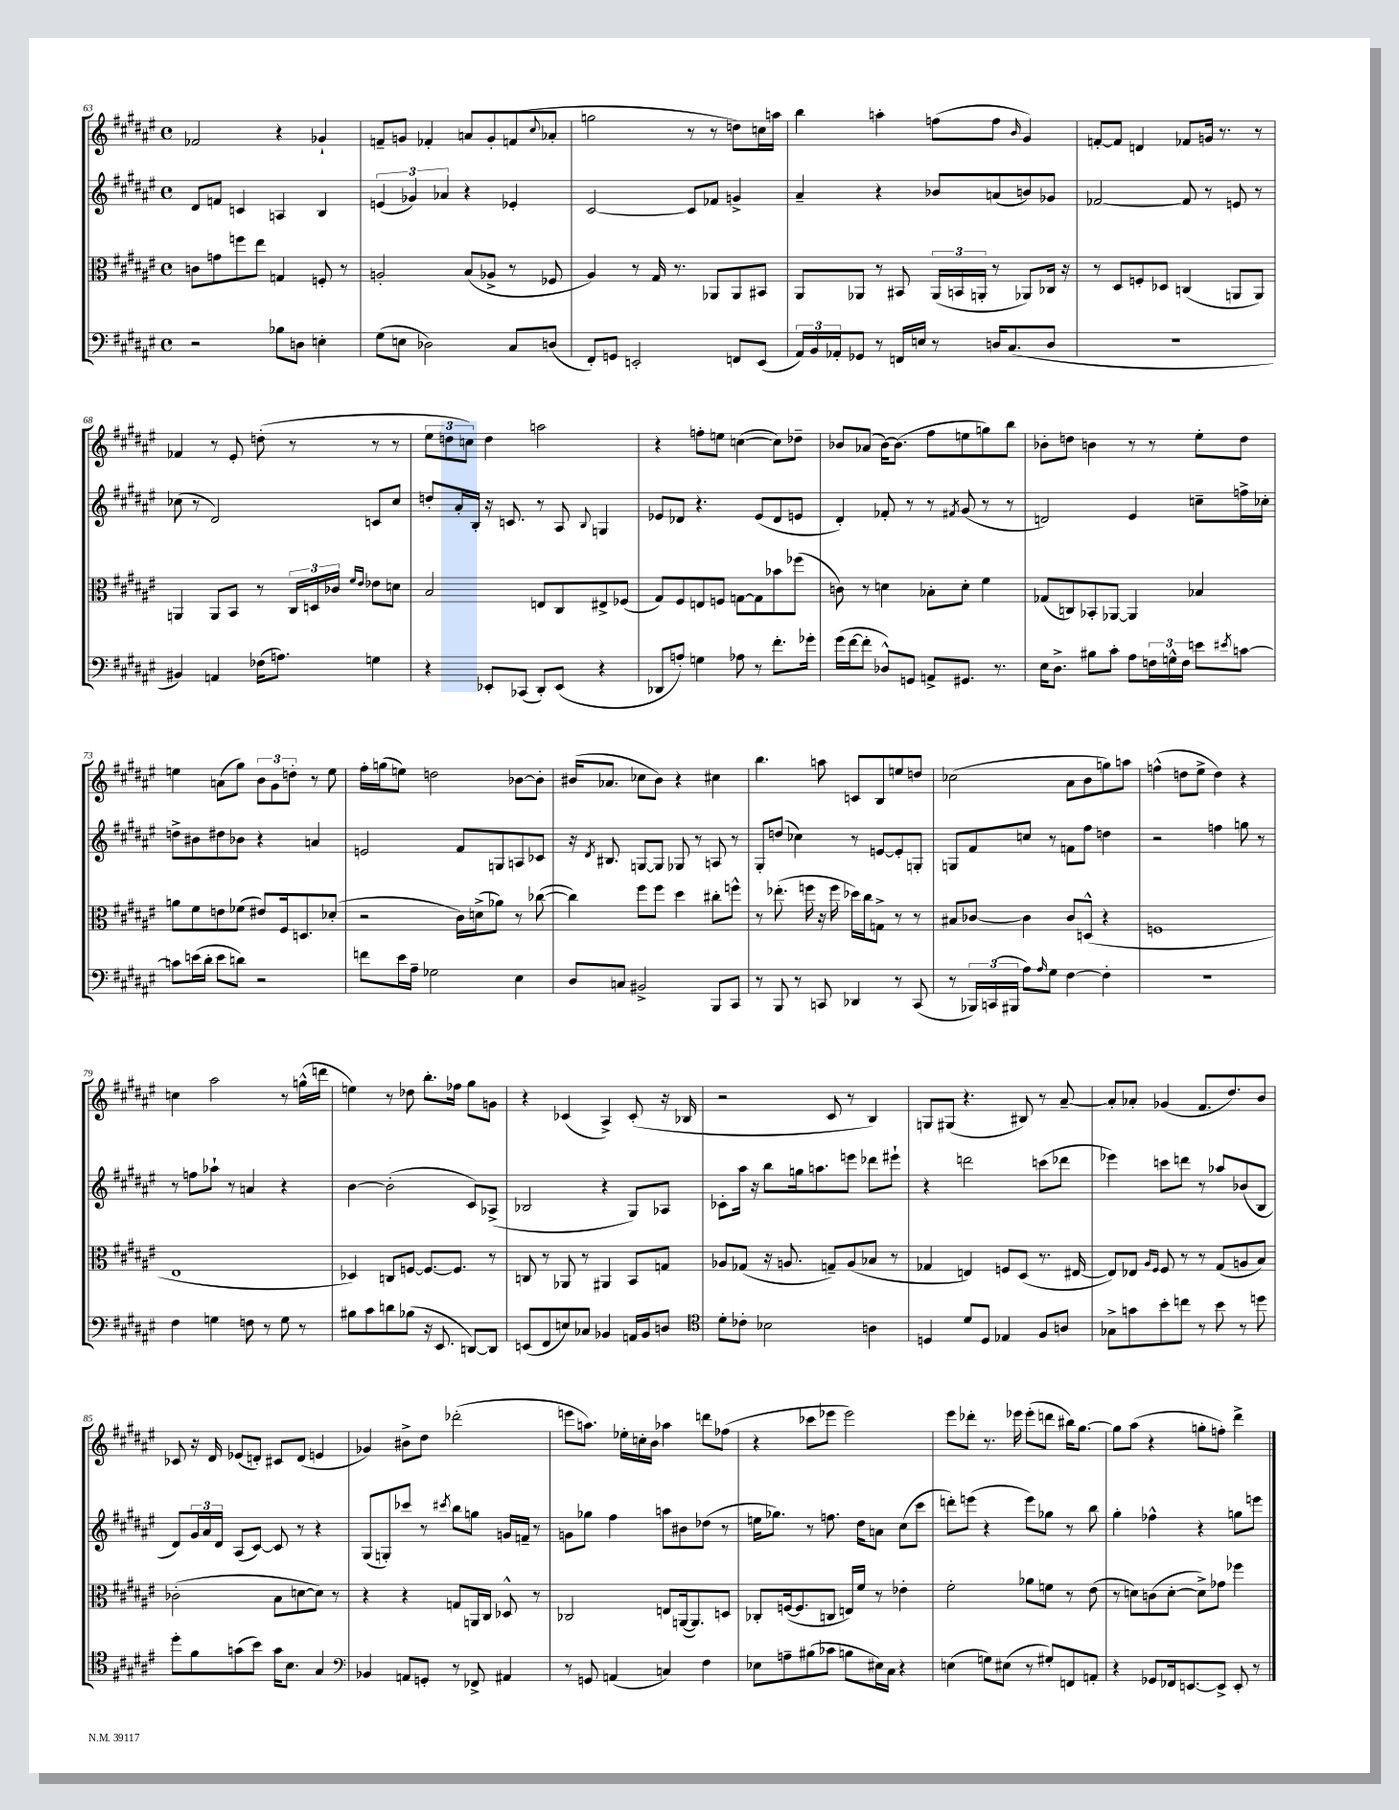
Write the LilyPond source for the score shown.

<<
\new StaffGroup <<
\new Staff = "s0" {
    \clef treble \key fis \major \defaultTimeSignature \time 4/4
    fes'2 r4 ges'4-! |
    f'8-- g'8 fes'4-. a'8 g'8-. f'8( \appoggiatura { cis''8 } aes'8-. |
    g''2 r8 r8 d''8) c''16 a''16 |
    b''4 a''4-. f''8( f''8 \grace { b'16 } gis'4) |
    f'8~-. f'8 d'4 fes'8 g'16 r8. r8 |
    fes'4 r8 eis'8-. d''8-.( r8 r8 r8 |
    \tuplet 3/2 { eis''8 d''8 c''8) } d''4 a''2 |
    r4 f''8-. e''8 c''4~( c''8) des''8-- |
    bes'8 aes'8( bes'16~) bes'8.( fis''8 e''8 g''8) b''8 |
    bes'8-. d''8 b'4 r8 r8 eis''8-. d''8 |
    e''4 a'8( gis''8) \tuplet 3/2 { b'8 gis'8 d''8-. } r8 e''8 |
    fis''16-. g''16( e''8) d''2 bes'8~ bes'8-. |
    bis'16( aes'8. ces''8 bis'8) r4 cis''4 |
    b''4. a''8 c'8 b8 e''8 d''8 |
    ces''2( ais'8 b'8 g''8) a''8 |
    f''4-^( d''8 eis''8-> d''4) r4 |
    c''4 ais''2 r8 g''16-^( d'''16 |
    e''4) r8 des''8 b''8.-. fes''16 gis''8 g'8 |
    r4 ces'4( ais4->) ces'8-.( r16 bes16 |
    r2 cis'8 r8 b4) |
    g8 gis8( r4. bis8) r8 ais'8~-- |
    ais'8-. aes'8-. ges'4( fis'8. dis''8.) b'8 |
    ces'8 r16 dis'16 ees'8( d'8-.) cis'8 d'8( e'4 |
    ges'4) bis'8-> dis''8 des'''2-.( |
    e'''8 a''8.) ees''16-. c''16-. b'16 aes''4 d'''8 fes''8( |
    r4 ces'''8 ees'''8 ees'''2) |
    eis'''8 des'''8-. r8. ees'''16 ees'''8-.( d'''8 bis''16) gis''8.~ |
    gis''8 ais''8( r4 g''8-. f''8-.) dis'''4-> \bar "|." |
}
\new Staff = "s1" {
    \clef treble \key fis \major \defaultTimeSignature \time 4/4
    dis'8 f'8 c'4 a4 b4 |
    \tuplet 3/2 { e'4( ges'4) aes'4 } r4 ees'4-. |
    cis'2~ cis'8 fes'8 g'4-> |
    ais'4-- r4 bes'8 a'8( b'8) ges'8 |
    fes'2~ fes'8 r8 e'8 r8 |
    ces''8( r8 dis'2) c'8 ces''8 |
    d''8-. ais'16-. b16-. r16 c'8. r8 ais8 \appoggiatura { b8 } g4 |
    ees'8 des'8 r4. ees'8( des'8 e'8 |
    dis'4-.) fes'8-. r8 r8 \acciaccatura { fis'8 } gis'8( r8 r8 |
    d'2) eis'4 c''8-- f''16-> ces''16-. |
    d''8-> bis'8 dis''8 bes'8 r4 a'4 |
    e'2 fis'8 g8 a8 ces'8 |
    r16 \acciaccatura { dis'8 } bis8. g8~ g8 ges8 r8 a8 r8 |
    gis8-. d''8( ces''4) r8 e'8~ e'8-. g8-. |
    g8 fis'8 c''8 r8 f'8 fis''8 d''4 |
    r2 f''4 g''8 r8 |
    r8 f''8 aes''8-! r8 a'4 r4 |
    b'4~ b'2-.( cis'8) aes8->( |
    bes2 r4 gis8) aes8 |
    ces'8-. ais''16 r16 b''8 g''16 a''8. e'''8 des'''8 eis'''8-! |
    r4 d'''2 c'''8( des'''8 |
    ees'''4) c'''8 d'''8 r8 aes''8 bes'8( b8 |
    dis'8) \tuplet 3/2 { gis'16 ais'16 dis'16 } ais8( cis'8~) cis'8 r8 r4 |
    gis8( g8-.) ces'''8 r8 \acciaccatura { cis'''8 } b''8 g''8 g'16 f'16-- r8 |
    g'8 ges''8 fis''4 a''8 bis'8 des''8( r8 |
    e''16 ges''8.) r8 f''8. dis''16 a'8 cis''8( cis'''8 |
    d'''8-.) e'''8( r4 e'''8) ges''8 r8 b''8 |
    gis''4-. fes''4-^ r4 g''8 e'''8 \bar "|." |
}
\new Staff = "s2" {
    \clef alto \key fis \major \defaultTimeSignature \time 4/4
    c'8 g'8 f''8 eis''8 g4 f8-. r8 |
    a2-. b8( aes8-> r8 fes8 |
    ais4) r8 gis16 r8. aes,8 aes,8 bis,8 |
    ais,8 aes,8 r8 bis,8 \tuplet 3/2 { aes,16( b,16 a,16-. } r8 aes,8) ces16 r16 |
    r8 dis8 f8-. des8 c4( a,8 a,8) |
    a,4 a,8 b,8 r8 \tuplet 3/2 { cis16 d16 ces'16 } \grace { fis'16 eis'16 } ees'8 d'8 |
    b2 e8 cis8 eis8-> fes8( |
    gis8) fis8 e8 f8 g8~ g8 bes'8 fes''8( |
    c'8) r8 d'4 bes8-. d'8-. fis'4 |
    ges8( c8) bes,8-. aes,8~ aes,4 bes4 |
    a'8 fis'8 e'8 fes'8( eis'8) fis16 d8. des'8-.( |
    r2 cis'16) d'16->( aes'8) r8 ces''8~( |
    ces''4) fis''8 fis''8 dis''4 cis''8-. f''8-^ |
    r8 ees''8.-.( f''16 r16 f''16 des''16) cis''16 g8-> r8 r8 |
    bis8 ces'8~ ces'4 ces'8 d8-^( r4 |
    f1 |
    eis1 |
    des4) c8 f8~ f8.~ f8. r8 |
    c8 r8 aes,8 r8 ais,4 b,8 g8 |
    aes8 ges8( r16 a8. g8--) a8( bes8 r8 |
    ges4 e4) f8 dis8( r8. eis16~ |
    eis8) ees8 \grace { ais16 fis16 } fis8 r8 r8 gis8( a8 b8) |
    ces'2-.( b8 d'8~ d'8) r8 |
    r4 r4 g8 a,16 cis16 des8-^ r8 |
    ces2 e8 a,16~( a,8.) d8 |
    ces8-. f16~( f8. c8 e16) fis'16 r8 ees'4-. |
    fis'2-. aes'8 f'8 r8 eis'8( |
    r8 d'8) c'8( d'8~-. d'8->) ges'8 fes''4 \bar "|." |
}
\new Staff = "s3" {
    \clef bass \key fis \major \defaultTimeSignature \time 4/4
    r2 bes8 d8 e4-. |
    gis8( e8 des2) cis8 d8( |
    fis,8-.) g,8 e,2-. f,8 e,8( |
    \tuplet 3/2 { ais,16) b,16 aes,16-. } ges,8 r8 f,16 e16 r8 d16 cis8.( d8 |
    R1 |
    bis,4) a,4 fes16( a8.) g4 |
    r4 ees,8-. ces,8( dis,8-.) ees,8( r4 |
    des,8 a8-.) g4 aes8 r8 fis'8.-. ges'16-. |
    gis'16( fis'16~ fis'8-. des8-^) g,8 a,8-> gis,8. r8. |
    eis16 dis8.-> bis8 cis'8-. ais8 \tuplet 3/2 { f16 g16-^ f16 } e'8 \acciaccatura { eis'8 } c'8~ |
    c'8 e'16( dis'16-. e'8 d'8) r2 |
    f'8 eis'16 ais16-- ges2 eis4 |
    dis8 c8 bis,2-> b,,8 cis,8 |
    r8 b,,8 r8 c,8 des,4 r8 c,8( |
    r8 \tuplet 3/2 { bes,,16) c,16( bis,,16 } ais8) \grace { ais16 } gis8 fis4~ fis4-. |
    R1 |
    fis4 g4 f8 r8 g8 r8 |
    bis8 cis'8 d'8 bes8( r16 eis,8. d,8~) d,8 |
    e,8( fis,8 e8) ces8 bes,4 a,16 bes,16 d8 |
    \clef tenor dis'8-. ces'8-. bes2 a4 |
    d4 dis'8 d8 ees4 fis8 a8 |
    ges8-> g'8 b'8-. c''8 r8 b'8 r8 d''8 |
    dis''8-. fis'8 g'8( b'8) g'16 b8. gis4 |
    \clef bass bes,4 a,8 g,8-. r8 fes,8-> ais,4 |
    r8 g,8 a,4( c4) fis4 |
    ees8 a8-- bis8( ces'8 b8 eis16) cis16 r4 |
    e4( g8) eis8( r8 gis8-.) f,8 a,8-. |
    r4 ges,8 fes,16 e,8.~ e,8-> e,8-. r8 \bar "|." |
}
>>
>>
\layout { \context { \Score currentBarNumber = #63 } }
